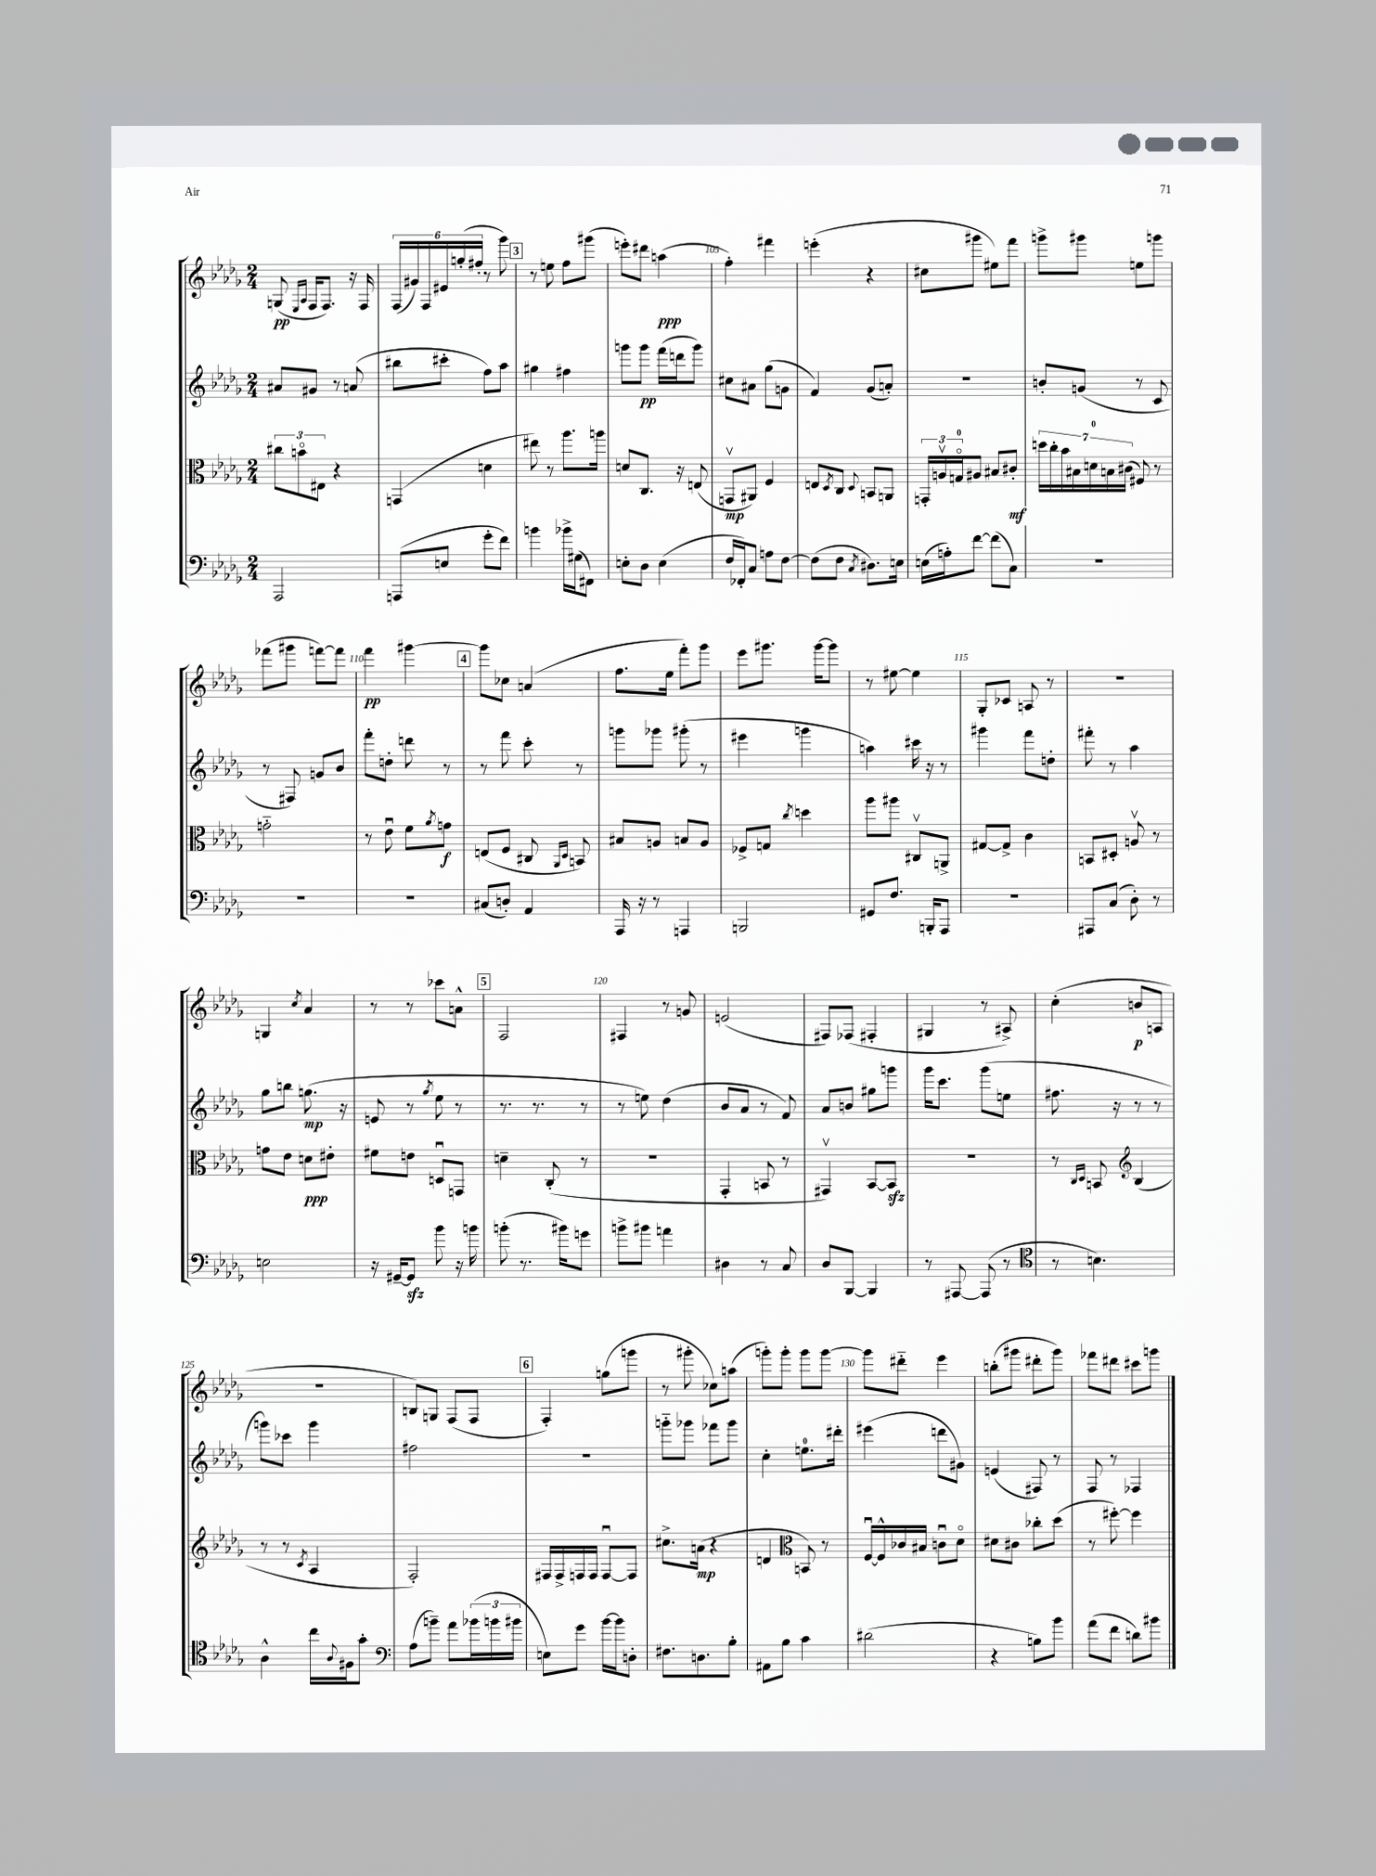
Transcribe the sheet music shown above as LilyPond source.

<<
\new StaffGroup <<
\new Staff = "s0" {
    \clef treble \key des \major \numericTimeSignature \time 2/4
    g8\pp( \grace { ees16 aes16 } f16 f8.) r16 f16 |
    \tuplet 6/4 { f16( gis'16) f16 eis'16 g''16-.( fis''16-. } r8 ges'''8) |
    \mark \markup { \box "3" } r8 e''8 f''8 gis'''8( |
    e'''8-.) dis'''8 a''4\ppp( |
    f''4-.) fis'''4 |
    e'''4-.( r4 |
    cis''8 gis'''8 eis''8) f'''8 |
    g'''8-> gis'''8 e''8 g'''8 |
    fes'''8( gis'''8 f'''8~) f'''8 |
    f'''4\pp gis'''4~ |
    \mark \markup { \box "4" } gis'''8 ces''8 a'4( |
    f''8. ees''16 f'''8-.) ges'''8 |
    ees'''8 gis'''8. gis'''16~ gis'''8 |
    r8 eis''8~ eis''4 |
    ges8-. ces'8 a8 r8 |
    r2 |
    g4 \acciaccatura { c''8 } aes'4 |
    r8 r8 ces'''8 a'8-^ |
    \mark \markup { \box "5" } f2 |
    fis4 r8 g'8 |
    e'2( |
    fis8) fes8( fis4-. |
    gis4 r8 ais8->) |
    c''4-.( b'8\p a8 |
    r2 |
    b8) g8 f8( f8 |
    \mark \markup { \box "6" } f4-.) g''8( g'''8 |
    r8 gis'''8-. ces''8) a''8( |
    g'''8-.) g'''8-. g'''8 g'''8~ |
    g'''8 dis'''8-_ ees'''4 |
    b''8-.( gis'''8 dis'''8-. gis'''8) |
    fes'''8 dis'''8 cis'''8 g'''8 \bar "|." |
}
\new Staff = "s1" {
    \clef treble \key des \major \numericTimeSignature \time 2/4
    ais'8 gis'8 r8 a'8( |
    bis''8 cis'''8-. f''8) aes''8 |
    \mark \markup { \box "3" } gis''4 fis''4 |
    g'''8 g'''8\pp f'''16( d'''16 g'''8) |
    cis''8 ais'8 ges''8( g'8 |
    f'4) ges'8( a'8-.) |
    R2 |
    b'8-. g'8( r8 c'8 |
    r8 fis8) g'8 bes'8 |
    f'''8-. d''8-. d'''8 r8 |
    \mark \markup { \box "4" } r8 f'''8 c'''8-. r8 |
    g'''8 ges'''8 gis'''8-.( r8 |
    eis'''4 g'''4 |
    a''4) cis'''16 r16 r8 |
    gis'''4 f'''8 d''8-. |
    fis'''8-. r8 aes''4 |
    ges''8 b''8 g''8.\mp( r16 |
    e'8 r8 \acciaccatura { ges''8 } ees''8 r8 |
    \mark \markup { \box "5" } r8. r8. r8 |
    r8 e''8) des''4( |
    bes'8 aes'8 r8 f'8) |
    aes'8 b'8 gis''8 g'''8 |
    ges'''16 c'''8. ges'''8( e''8 |
    fis''8. r16 r8 r8 |
    g'''8) ces'''8 g'''4 |
    fis''2 |
    \mark \markup { \box "6" } r2 |
    g'''8-_ ges'''8 fes'''8 ges'''8 |
    c''4-. e''8.-0 dis'''16-. |
    eis'''4( d'''8 gis'8) |
    e'4( fis8) r8 |
    f8 r8 fes4 \bar "|." |
}
\new Staff = "s2" {
    \clef alto \key des \major \numericTimeSignature \time 2/4
    \tuplet 3/2 { cis''8 b'8\flageolet eis8 } r4 |
    g,4( d'4 |
    \mark \markup { \box "3" } eis''8) r8 aes''8. a''16 |
    d'8 c8. r16 e8( |
    g,8\upbow\mp ais,8) f4 |
    e8 \acciaccatura { des8 } c8 \appoggiatura { des8 } b,8 a,8 |
    \tuplet 3/2 { g,16-. a16\upbow g16-0\flageolet } ais8 bis8 cis'8-.\mf |
    \tuplet 7/4 { d''16 c''16-. bes'16 bis16 d'16-0 b16 cis'16( } fis8) r8 |
    g'2-_ |
    r8 ees'8\downbow f'8 \acciaccatura { aes'8 } g'8\f |
    \mark \markup { \box "4" } e8( f8 cis8 \grace { aes,16 des16 } b,8) |
    bis8 a8 b8 a8 |
    fes8-> g8 \acciaccatura { c''8 } d''4 |
    aes''8 ais''8 cis8\upbow a,8-> |
    gis8~ gis8-> c'4 |
    b,8 dis8-. a8\upbow r8 |
    g'8 ees'8 d'8\ppp eis'8-. |
    fis'8 e'8 d8\downbow g,8 |
    \mark \markup { \box "5" } d'4-- c8-.( r8 |
    R2 |
    ges,4-. b,8 r8 |
    gis,4\upbow) bes,8~ bes,8\sfz |
    R2 |
    r8 \grace { c16 des16 } b,8 \clef treble bes4( |
    r8 r8 \acciaccatura { c'8 } aes4 |
    f2-.) |
    \mark \markup { \box "6" } fis16 fis16-> f16 f16 f8~\downbow f8 |
    cis''8.-> a'16\mp( r4 |
    d'4 \clef alto b,8) r8 |
    f16~\downbow f16-^ ces'16 bis16 c'8\downbow des'8\flageolet |
    dis'8 cis'8 ces''8-. des''8( |
    r8 fis''8~-.) fis''4 \bar "|." |
}
\new Staff = "s3" {
    \clef bass \key des \major \numericTimeSignature \time 2/4
    aes,,2 |
    a,,8( e8 ges'8-. f'8) |
    \mark \markup { \box "3" } b'4 bes'16-> gis16( fis,8) |
    e8-. des8 e4( |
    f16 fes,16-.) c8 a8 f8~ |
    f8( f8 \acciaccatura { c8 } dis8.) e16 |
    e16( a16-.) f'8~ f'8( c8) |
    R2 |
    R2 |
    r2 |
    \mark \markup { \box "4" } cis8( d8-.) aes,4 |
    aes,,16 r16 r8 a,,4 |
    b,,2 |
    gis,8 f8. b,,16-. aes,,8 |
    R2 |
    ais,,8 c8( des8-.) r8 |
    e2 |
    r16 gis,16~-- gis,8\sfz bes'8 r16 b'16 |
    \mark \markup { \box "5" } b'8-.( r8. bis'16) g'8 |
    b'8-> bis'8 a'4 |
    dis4 r8 c8 |
    des8 bes,,8~ bes,,4 |
    r8 ais,,8~ ais,,8( r8 |
    \clef tenor r8 b4.) |
    aes4-^ c''16 \appoggiatura { aes8 } fis16 ges'8-. |
    \clef bass aes8( b'8--) aes'8 \tuplet 3/2 { bes'16( b'16 bis'16 } |
    \mark \markup { \box "6" } e8) ges'8 bes'16~ bes'16 d8-. |
    fis8. d8. bes8-. |
    ais,8 bes8 c'4 |
    dis'2( |
    r4 b8) bes'8 |
    aes'8( f'8 d'8) bis'8 \bar "|." |
}
>>
>>
\layout { \context { \Score currentBarNumber = #101 \override BarNumber.break-visibility = ##(#f #t #t) barNumberVisibility = #(every-nth-bar-number-visible 5) } }
